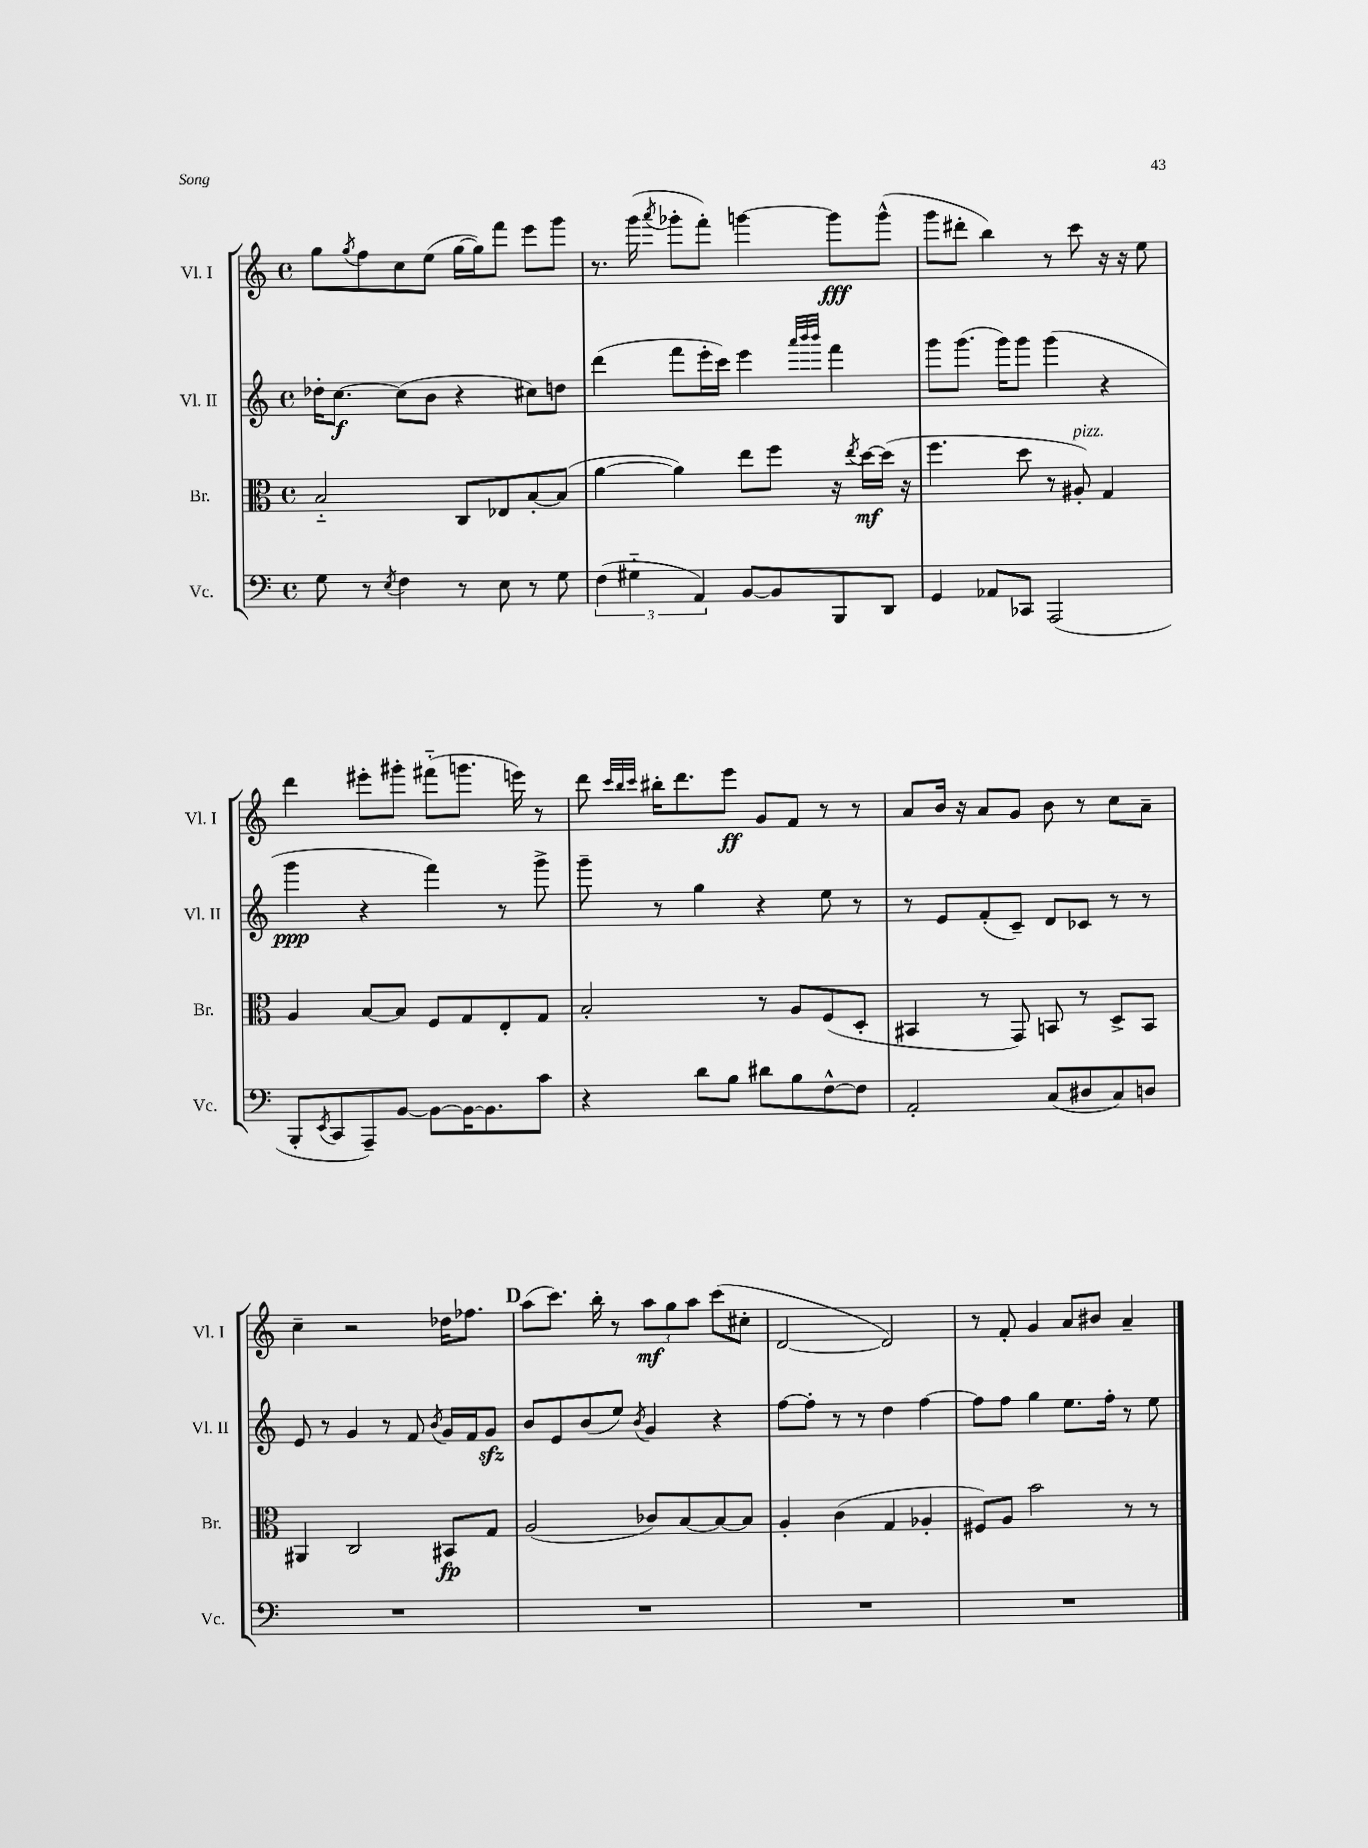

**kern	**kern	**dynam	**kern	**dynam	**kern	**dynam
*part4	*part3	*part3	*part2	*part2	*part1	*part1
*staff4	*staff3	*staff3	*staff2	*staff2	*staff1	*staff1
*I"Vc.	*I"Br.	*	*I"Vl. II	*	*I"Vl. I	*
*I'Vc.	*I'Br.	*	*I'Vl. II	*	*I'Vl. I	*
*clefF4	*clefC3	*	*clefG2	*	*clefG2	*
*k[]	*k[]	*	*k[]	*	*k[]	*
*M4/4	*M4/4	*	*M4/4	*	*M4/4	*
*met(c)	*met(c)	*	*met(c)	*	*met(c)	*
=27	=27	=27	=27	=27	=27	=27
8G\	2B/	.	16dd-X'\KL	.	8gg\L	.
.	.	.	[8.cc\J	f	.	.
.	.	.	.	.	8qgg/	.
8r	.	.	.	.	8ff\	.
8qE/	.	.	.	.	.	.
4F\	.	.	(8cc\L]	.	8cc\	.
.	.	.	8b\J	.	(8ee\J	.
8r	8C/L	.	4r	.	[16gg\LL	.
.	.	.	.	.	16gg\J])	.
8E\	8E-X/	.	.	.	8fff\J	.
8r	[8B'/	.	8cc#X\L)	.	8eee\L	.
8G\	(8B/J]	.	8ddn\J	.	8ggg\J	.
=28	=28	=28	=28	=28	=28	=28
(6F\	[4a\	.	(4ddd\	.	8.r	.
6G#X\	.	.	.	.	.	.
.	.	.	.	.	(16ggg\	.
.	.	.	.	.	8qaaa/	.
.	4a\])	.	8fff\L	.	8ggg-X'\L	.
6AA/)	.	.	.	.	.	.
.	.	.	16eee'\L	.	8fff'\J)	.
.	.	.	16ccc\JJ)	.	.	.
[8BB/L	8ee\L	.	4eee\	.	[4gggn\	.
8BB/]	8ff\J	.	.	.	.	.
.	.	.	32qqaaa/LLL	.	.	.
.	.	.	32qqbbb/	.	.	.
.	.	.	32qqbbb/JJJ	.	.	.
8BBB/	16r	.	4fff\	.	8ggg\L]	fff
.	8qee/	.	.	.	.	.
.	[16dd\LL	mf	.	.	.	.
8DD/J	(16dd\JJ]	.	.	.	(8ggg^^\J	.
.	16r	.	.	.	.	.
=29	=29	=29	=29	=29	=29	=29
4GG/	4.ff\	.	8ggg\L	.	8ggg\L	.
.	.	.	(8.ggg\J	.	8ddd#X'\J	.
8AA-X/L	.	.	.	.	4bb\)	.
.	.	.	16ggg\KL)	.	.	.
8CC-X/J	8dd\	.	8ggg\J	.	.	.
(2AAA/	8r	.	(4ggg\	.	8r	.
!	!LO:TX:a:i:t=pizz.	!	!	!	!	!
.	8A#X'/)	.	.	.	8ccc\	.
.	4G/	.	4r	.	16r	.
.	.	.	.	.	16r	.
.	.	.	.	.	8ee\	.
!!LO:LB:g=z
=30	=30	=30	=30	=30	=30	=30
8BBB'/L	4A/	.	4ggg\	ppp	4ddd\	.
8qEE/	.	.	.	.	.	.
8CC/	.	.	.	.	.	.
8AAA~/)	[8B/L	.	4r	.	8eee#X'\L	.
[8BB/J	8B/J]	.	.	.	8ggg#X'\J	.
8BB\L_	8F/L	.	4fff\)	.	(8fff#X\L	.
16BB\K_	8G/	.	.	.	8.gggn\J	.
8.BB\]	.	.	.	.	.	.
.	8E'/	.	8r	.	.	.
.	.	.	.	.	16eeen\)	.
8c\J	8G/J	.	8ggg^\	.	8r	.
=31	=31	=31	=31	=31	=31	=31
4r	2B'/	.	8ggg~\	.	8ddd\	.
.	.	.	.	.	32qqccc/LLL	.
.	.	.	.	.	32qqbb/	.
.	.	.	.	.	32qqccc/JJJ	.
.	.	.	8r	.	16bb#X'\KL	.
.	.	.	.	.	8.ddd\	.
8d\L	.	.	4gg\	.	.	.
8B\J	.	.	.	.	8eee\J	ff
8d#X\L	8r	.	4r	.	8g/L	.
8B\	8A/L	.	.	.	8f/J	.
[8F^^\	(8F/	.	8ee\	.	8r	.
8F\J]	8D'/J	.	8r	.	8r	.
=32	=32	=32	=32	=32	=32	=32
2AA'/	4BB#X/	.	8r	.	8a/L	.
.	.	.	8e/L	.	16b/Jk	.
.	.	.	.	.	16r	.
.	8r	.	(8f'/	.	8a/L	.
.	8GG/)	.	8c~/J)	.	8g/J	.
(8C/L	8BBn/	.	8d/L	.	8b\	.
8D#X/	8r	.	8c-X/J	.	8r	.
8C/)	8D^/L	.	8r	.	8cc\L	.
8Dn/J	8BB/J	.	8r	.	8a~\J	.
!!LO:LB:g=z
=33	=33	=33	=33	=33	=33	=33
1r	4AA#X/	.	8e/	.	4cc~\	.
.	.	.	8r	.	.	.
.	2C/	.	4g/	.	2r	.
.	.	.	8r	.	.	.
.	.	.	8f/	.	.	.
.	.	.	8qb/	.	.	.
.	8BB#X/L	fp	16g/LL	.	16dd-X\KL	.
.	.	.	16f/J	.	8.ff-X\J	.
.	8G/J	.	8gzz/J	.	.	.
!!LO:REH:place=s1:t=D
=34	=34	=34	=34	=34	=34	=34
1r	(2A/	.	8b/L	.	(8aa\L	.
.	.	.	8e/	.	8.ccc\J)	.
.	.	.	(8b/	.	.	.
.	.	.	.	.	16bb'\	.
.	.	.	8ee/J)	.	8r	.
.	.	.	8qb/	.	.	.
.	8c-X/L)	.	4g/	.	12aa\L	mf
.	.	.	.	.	12gg\	.
.	[8B/	.	.	.	.	.
.	.	.	.	.	12aa\J	.
.	8B/_	.	4r	.	(8ccc\L	.
.	8B/J]	.	.	.	8cc#X'\J	.
=35	=35	=35	=35	=35	=35	=35
1r	4A'/	.	[8ff\L	.	[2d/	.
.	.	.	8ff'\J]	.	.	.
.	(4c\	.	8r	.	.	.
.	.	.	8r	.	.	.
.	4G/	.	4dd\	.	2d/])	.
.	4A-X'/	.	[4ff\	.	.	.
=36	=36	=36	=36	=36	=36	=36
1r	8F#X/L)	.	8ff\L]	.	8r	.
.	8A/J	.	8ff\J	.	8f'/	.
.	2b\	.	4gg\	.	4g/	.
.	.	.	8.ee\L	.	8a/L	.
.	.	.	.	.	8b#X/J	.
.	.	.	16ff'\Jk	.	.	.
.	8r	.	8r	.	4a~/	.
.	8r	.	8ee\	.	.	.
==	==	==	==	==	==	==
*-	*-	*-	*-	*-	*-	*-
